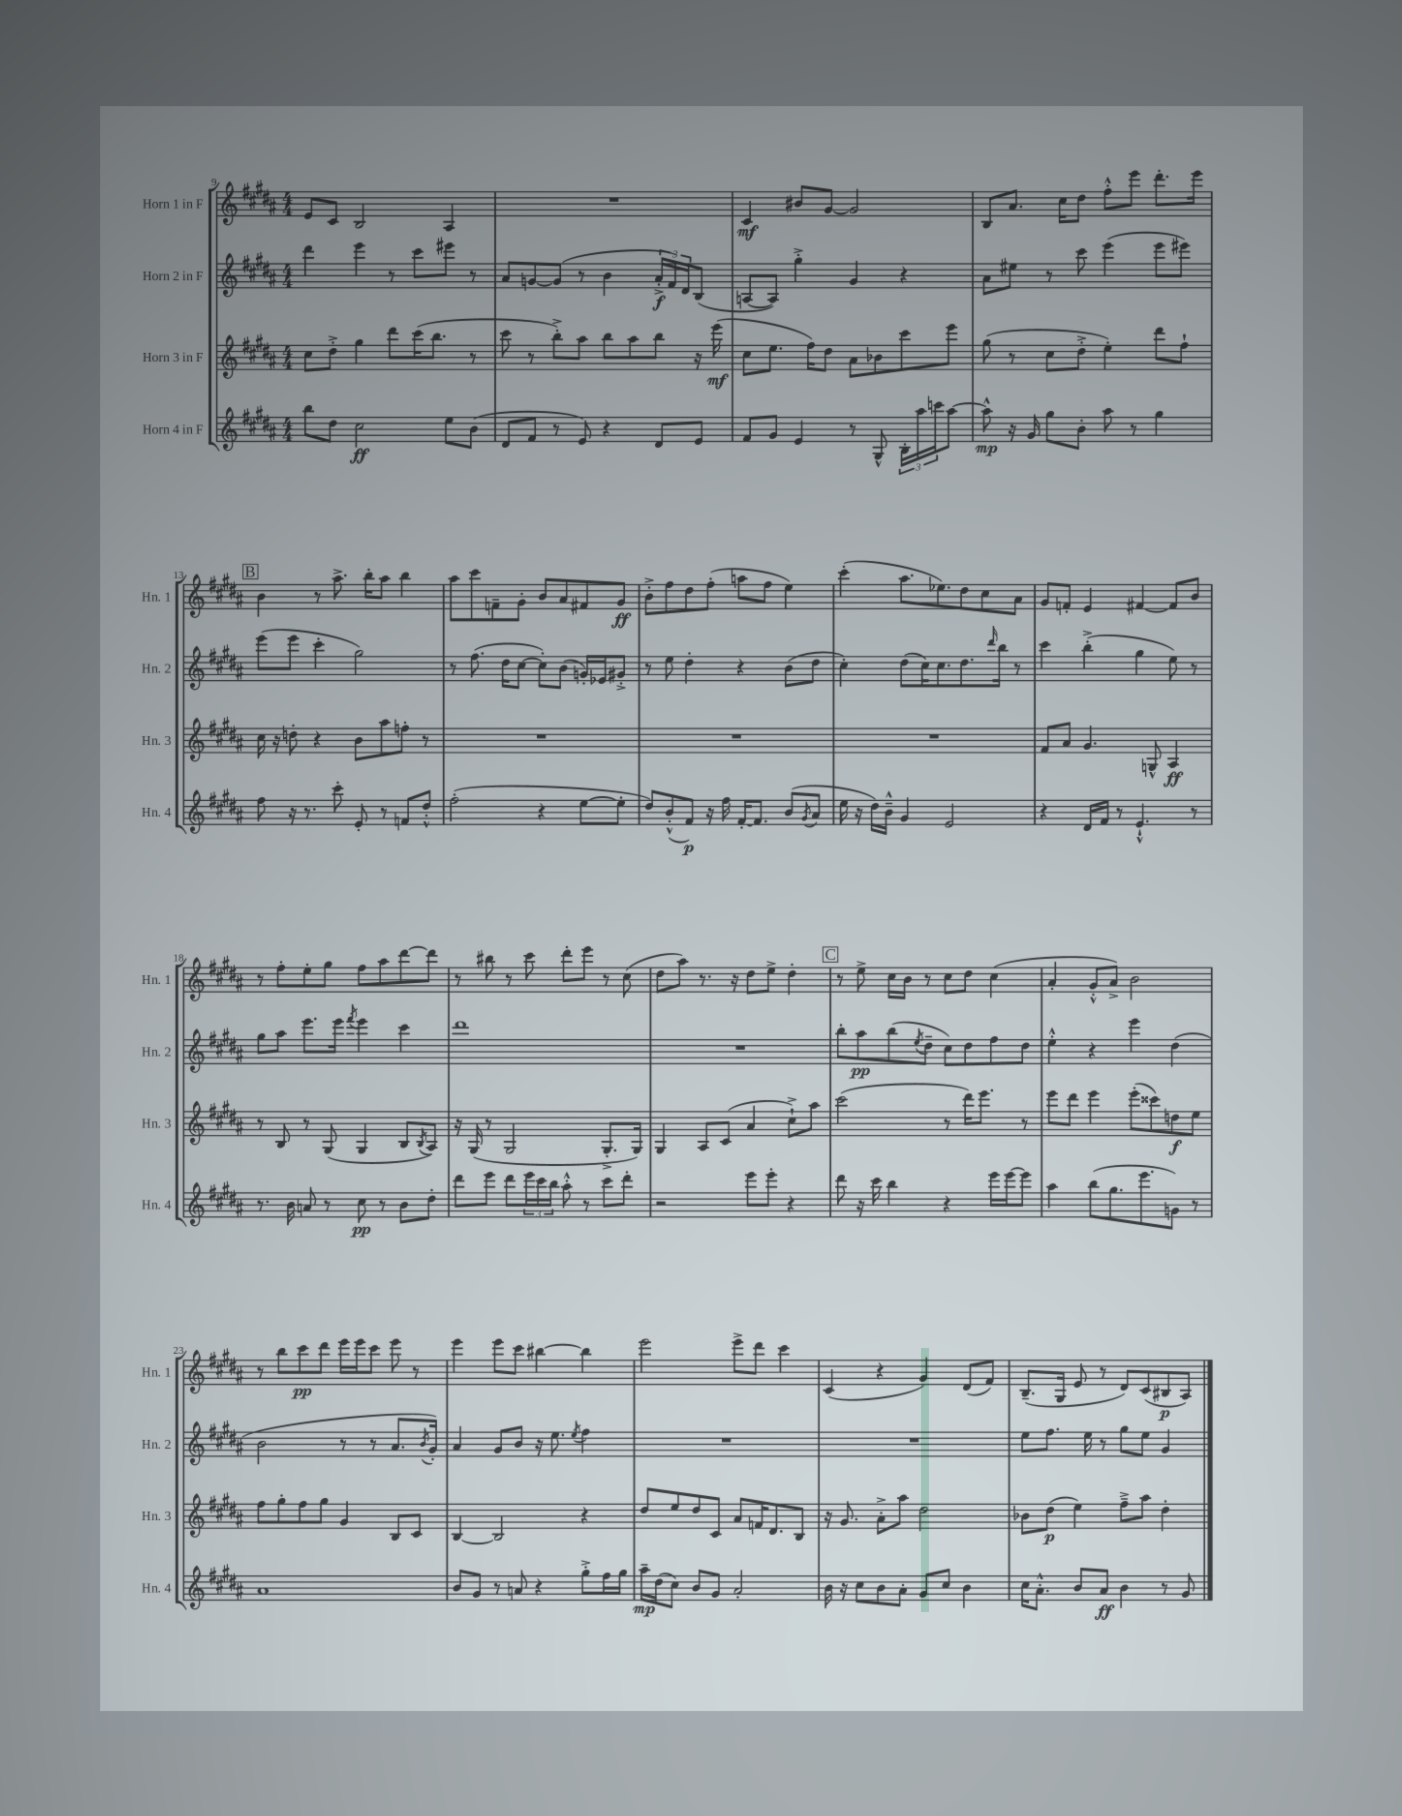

**kern	**kern	**kern	**kern
*staff4	*staff3	*staff2	*staff1
*clefG2	*clefG2	*clefG2	*clefG2
*k[f#c#g#d#a#]	*k[f#c#g#d#a#]	*k[f#c#g#d#a#]	*k[f#c#g#d#a#]
*M4/4	*M4/4	*M4/4	*M4/4
8bb\L	8cc#\L	4ddd#\	8e/L
8dd#\J	8dd#'^\J	.	8c#/J
2cc#\	4gg#\	4eee\	2B/
.	8ddd#\L	8r	.
.	(16ccc#\K	8ccc#\L	.
.	8.bb\J	.	.
8ee\L	.	8eee#\J	4A#/
(8b\J	8r	8r	.
=	=	=	=
8d#/L	8ccc#\	8a#/L	1r
8f#/J	8r	[8g/	.
8r	8bb'^\L)	(8g/]J	.
8e/)	8aa#\J	8r	.
4r	8bb\L	4b\	.
.	8aa#\	.	.
8d#/L	8bb\J	24a#'^/LL	.
.	.	24f#/)	.
.	.	24d#/J	.
8e/J	16r	(8B/J	.
.	(16eee\	.	.
=	=	=	=
8f#/L	8cc#\L	[8A/L	4c#/
8g#/J	8.ee\J	8A/]J)	.
4e/	.	4gg#'^\	8b#/L
.	16ff#\LK)	.	.
.	8dd#\J	.	[8g#/J
8r	8a#\L	4g#/	2g#/]
8G#^^/	8b-\	.	.
24B'\LL	8ccc#\	4r	.
24aa#\	.	.	.
24ccc\J	.	.	.
[8aa#\J	8eee\J	.	.
=	=	=	=
8aa#^^\]	(8gg#\	8a#\L	8B/L
16r	8r	8ee#\J	8.a#/J
16g#/	.	.	.
8gg#\L	8cc#\L	8r	.
.	.	.	16cc#\LK
8b'\J	8dd#'^\J	8ccc#\	8dd#\J
8aa#\	4ee'\)	(4eee\	8ff#'^^\L
8r	.	.	8eee\J
4gg#\	8ddd#\L	8eee\L	8.ddd#'\L
.	8ff#`\J	8eee#\J)	.
.	.	.	16eee\Jk
=	=	=	=
8ff#\	16cc#\	(8eee\L	4b\
.	16r	.	.
16r	8dd'\	8eee\J	.
8.r	.	.	.
.	4r	4ccc#'\	8r
8ccc#'\	.	.	8.aa#^\
8e'/	8b\L	2gg#\)	.
.	.	.	16bb'\LK
8r	8aa#\	.	8aa#\J
8f/L	8ff'\J	.	4bb\
8dd#'^^/J	8r	.	.
=	=	=	=
(2ff#'\	1r	8r	8aa#\L
.	.	(8.ff#\	8ccc#\
.	.	.	8f~\
.	.	16dd#\LK	.
.	.	[8cc#\J	8g#'\J
4r	.	8cc#'\]L)	8b/L
.	.	(8b\J	8a#/
[8ee\L	.	16g'/LL)	8f#/
.	.	16e-/J	.
8ee'\]J	.	8g#'^/J	8g#/J
=	=	=	=
8dd#/L)	1r	8r	8b'^\L
(8b'^^/	.	8ee\	8ff#\
8f#/J)	.	4dd#'\	8dd#\
16r	.	.	(8ff#'\J
16ff#\	.	.	.
[16f#'/LK	.	4r	8aa\L
8.f#/]J	.	.	.
.	.	.	8ff#\J
(8b/L	.	(8b\L	4ee\)
8qg#/	.	.	.
8a#/J	.	8dd#\J	.
=	=	=	=
16ee\	1r	4cc#'\)	(4ccc#'\
16r	.	.	.
16dd#\LL)	.	.	.
16b~^^\JJ	.	.	.
4g#/	.	(8dd#\L	8.aa#\L
.	.	16cc#\K)	.
.	.	8.cc#\	8.ee-\)
2e/	.	.	.
.	.	8.dd#\	8dd#\
.	.	.	8cc#\
.	.	16qqddd#/	.
.	.	16bb\Jk	.
.	.	8r	8a#\J
=	=	=	=
4r	8f#/L	4ccc#\	8g#/L
.	8a#/J	.	8f'/J
16d#/LL	4.g#/	(4bb'^\	4e/
16f#/JJ	.	.	.
8r	.	.	.
4.e`^^/	.	4gg#\	[4f#/
.	8G^^/	.	.
.	4A#/	8ee\)	8f#/]L
8r	.	8r	8b/J
=	=	=	=
8.r	8r	8gg#\L	8r
.	8B/	8aa#\J	8ff#'\L
16b\	.	.	.
8a/	8r	8.eee\L	8ee'\
8r	(8G#/	.	8gg#\J
.	.	16eee\Jk	.
.	.	8qfff#/	.
8cc#\	4G#/	4eee\	8ff#\L
8r	.	.	8aa#\
8b\L	8B/L	4ccc#\	[8ddd#\
.	8qB/	.	.
8dd#'\J	8A#/J)	.	8ddd#\]J
=	=	=	=
8ddd#\L	16r	1ddd#	8r
.	(16G#/	.	.
8eee\J	8r	.	8bb#\
8ddd#\L	2G#/	.	8r
24eee\L	.	.	8ccc#\
24ccc#\	.	.	.
24bb\JJ	.	.	.
8aa#'^^\	.	.	8ddd#'\L
8r	.	.	8eee\J
8ccc#\L	8.G#'^/L	.	8r
8ddd#'\J	.	.	(8cc#\
.	16G#/Jk)	.	.
=	=	=	=
2r	4G#/	1r	8dd#\L
.	.	.	8aa#\J)
.	8A#/L	.	8.r
.	(8c#/J	.	.
.	.	.	16r
8eee\L	4a#/	.	8dd#\L
8eee'\J	.	.	8ee^\J
4r	8cc#`^\L)	.	4dd#'\
.	8aa#\J	.	.
=	=	=	=
8ddd#\	(2ccc#\	8bb'\L	8r
16r	.	8aa#\	8ee^\
16ccc#\	.	.	.
4bb\	.	(8bb\	16cc#\LL
.	.	.	16b\JJ
.	.	8qee/	.
.	.	8dd#~\J	8r
4r	8r	8cc#\L)	8cc#\L
.	16ddd#\LK)	8dd#\	8dd#\J
.	8.eee\J	.	.
16eee\LL	.	8ff#\	(4cc#\
[16eee\J	.	.	.
8eee\]J	8r	8dd#\J	.
=	=	=	=
4aa#\	8eee\L	4ee'^^\	4a#'/
.	8ddd#\J	.	.
(8bb\L	4eee\	4r	8g#'^^/L
8.gg#\	.	.	8a#^/J)
.	(8eee'\L	4eee\	2b\
8.eee\	.	.	.
.	8ccc##\)	.	.
8g\J)	8dd\	(4dd#\	.
8r	8ee\J	.	.
=	=	=	=
1a#	8ff#\L	2b\	8r
.	8gg#'\	.	8bb\L
.	8ff#\	.	8ccc#\
.	8gg#\J	.	8ddd#\J
.	4g#/	8r	16eee\LL
.	.	.	16eee\J
.	.	8r	8ccc#\J
.	8B/L	8.a#/L	8eee\
.	8c#/J	.	8r
.	.	8qb/	.
.	.	16g#'/Jk)	.
=	=	=	=
8b/L	[4B/	4a#/	4eee\
8g#/J	.	.	.
8r	2B/]	8g#/L	8eee\L
8a/	.	8b/J	8ccc#\J
4r	.	16r	[4bb#\
.	.	8.ee\	.
.	.	8qee/	.
8gg#'^\L	4r	4ff#\	4bb#\]
16ff#\L	.	.	.
16gg#\JJ	.	.	.
=	=	=	=
16aa#~\LL	8dd#/L	1r	2eee\
(16dd#\J	.	.	.
8cc#\J)	8ee/	.	.
8b/L	8dd#/	.	.
8g#/J	8c#/J	.	.
2a#'/	8a#/L	.	8eee^\L
.	16f/K	.	8ddd#\J
.	8.d#/	.	.
.	.	.	4ccc#\
.	8B/J	.	.
=	=	=	=
16b\	16r	1r	(4c#/
16r	8.g#/	.	.
8cc#\L	.	.	.
8b\	8a#'^\L	.	4r
8a#'\J	8aa#\J	.	.
8g#/L	2dd#\	.	4g#/)
8cc#/J	.	.	.
4b\	.	.	(8d#/L
.	.	.	8f#/J)
=	=	=	=
16cc#\LK	8b-\L	8ee\L	(8.B~/L
8.a#'^^\J	.	.	.
.	(8dd#\J	8.ff#\J	.
.	.	.	16G#/Jk
8b/L	4ee\)	.	8e/
.	.	16ee\	.
8a#/J	.	8r	8r
4b\	8ff#~^\L	8gg#\L	8d#/L)
.	8aa#\J	8ee\J	(8c#/
8r	4dd#'\	4g#/	8B#/
8g#/	.	.	8A#/J)
==	==	==	==
*-	*-	*-	*-
